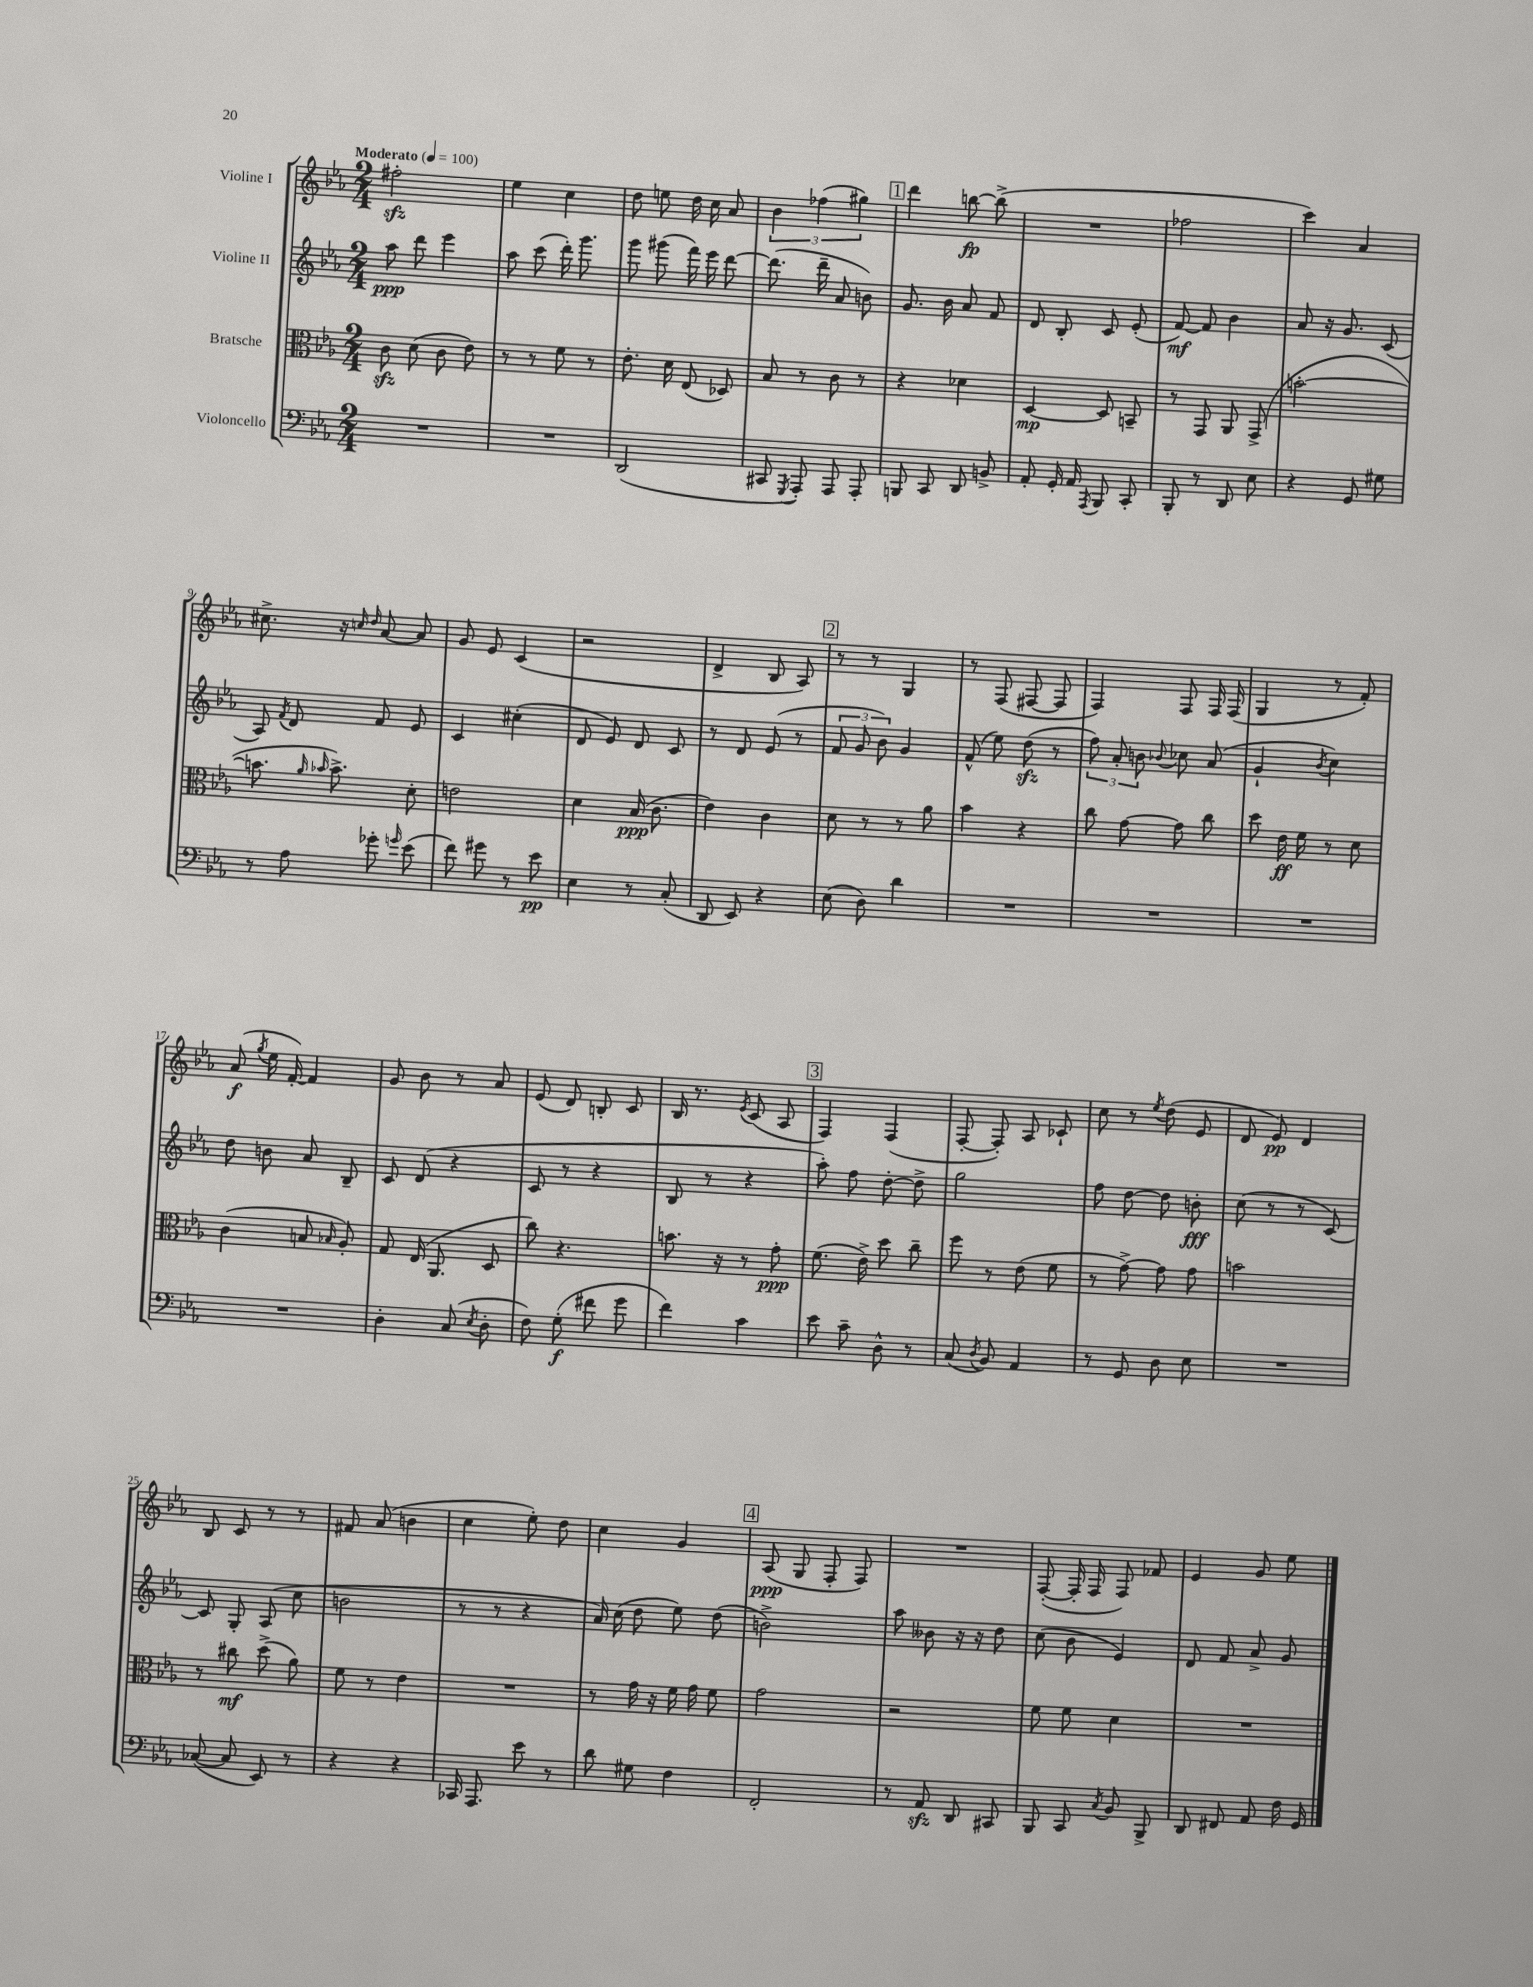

**kern	**kern	**kern	**kern
*staff4	*staff3	*staff2	*staff1
*clefF4	*clefC3	*clefG2	*clefG2
*k[b-e-a-]	*k[b-e-a-]	*k[b-e-a-]	*k[b-e-a-]
*M2/4	*M2/4	*M2/4	*M2/4
*MM100	*MM100	*MM100	*MM100
2r	8c	8aa-	2ff#'
.	(8d	8ddd	.
.	8c	4eee-	.
.	8e-)	.	.
=	=	=	=
2r	8r	8aa-	4ee-
.	8r	(8ccc	.
.	8f	16ddd')	4cc
.	.	8.ggg	.
.	8r	.	.
=	=	=	=
(2DD	8.e-'	8ggg	8dd
.	.	(8ggg#	8ee
.	16d	.	.
.	(8E-	16fff)	16dd
.	.	16eee-	16cc
.	8D-)	[8ddd	8a-
=	=	=	=
8CC#	8B-	(8.ddd]	6b-
8qGGG	.	.	.
8AAA-')	8r	.	.
.	.	.	(6ff-
.	.	16ddd~	.
8AAA-	8c	8a-	.
.	.	.	6gg#)
8AAA-'	8r	8b)	.
=	=	=	=
8BBB	4r	8.g	4ddd
8CC	.	.	.
.	.	16b-	.
8DD	4d-	8a-	[8bb
8BB^	.	8f	(8bb^]
=	=	=	=
8AA-'	[4D	8d	2r
16GG'	.	8B-'	.
16AA-	.	.	.
8qAAA-	.	.	.
8BBB-	8D]	8c	.
8CC'	8BB~	(8e-'	.
=	=	=	=
8BBB-'	8r	[8f)	2ff-
8r	8GG	8f]	.
8DD	8AA-	4b-	.
8E-	(8GG^	.	.
=	=	=	=
4r	[2b'	8a-	4ccc)
.	.	16r	.
.	.	8.g	.
8GG	.	.	4a-
8G#	.	(8c	.
=	=	=	=
8r	8.b]	8A-)	8.cc#^
.	.	8qf	.
8A-	.	8d	.
.	16qqa-	.	.
.	16qqb-	.	.
.	8.b-^)	.	16r
.	.	.	16qqcc
.	.	.	16qqdd
8g-'	.	8f	[8a-
16qqg	.	.	.
(8e-	8d'	8e-	8a-]
=	=	=	=
8f)	2e	4c	8g
8g#	.	.	8e-
8r	.	(4cc#'	(4c
8e-	.	.	.
=	=	=	=
4E-	4d	8d	2r
.	.	8e-)	.
8r	(16B-	8d	.
.	8.c	.	.
(8C'	.	8c	.
=	=	=	=
8DD	4e-)	8r	4d^
8EE-)	.	8d	.
4r	4c	(8e-	8B-
.	.	8r	8A-)
=	=	=	=
(8E-	8d	12f	8r
.	.	12g	.
8D)	8r	.	8r
.	.	12b-)	.
4d	8r	4g	4G
.	8a-	.	.
=	=	=	=
2r	4b-	(8f^^	8r
.	.	8ee-)	(8F
.	4r	(8dd	[8F#
.	.	8r	8F#]
=	=	=	=
2r	8cc	12ff)	4F)
.	.	12a-'	.
.	[8g	.	.
.	.	12b	.
.	.	8qqb-	.
.	8g]	8cc-	8F
.	8cc	(8a-	16F
.	.	.	(16F
=	=	=	=
2r	8dd	4g`	4G
.	16e-	.	.
.	16f	.	.
.	.	8qb-	.
.	8r	4cc)	8r
.	8d	.	8f')
=	=	=	=
2r	(4c	8dd	(8a-
.	.	.	8qgg
.	.	8b	16ee-
.	.	.	[16f')
.	8B	8a-	4f]
.	16qqB-	.	.
.	8A-')	8B-~	.
=	=	=	=
4D'	8G	8c	8g
.	(16E-	(8d	8b-
.	8.AA-	.	.
(8C	.	4r	8r
8qE-	.	.	.
8D'	8D	.	8a-
=	=	=	=
8F)	8cc)	8c	(8e-
(8G'	4.r	8r	8d)
8f#	.	4r	8B'
8g	.	.	8c
=	=	=	=
4f)	8.b	8B-	16B-
.	.	.	8.r
.	.	8r	.
.	16r	.	.
.	.	.	8qe-
4c	8r	4r	(8c
.	8g'	.	8A-
=	=	=	=
8e-	(8.f	8aa-')	4F)
8c~	.	8ff	.
.	16e-^)	.	.
8D^^	8dd	[8dd'	(4F
8r	8cc~	8dd^]	.
=	=	=	=
(8C	8ff	2gg	[8F'
8qD	.	.	.
8BB-)	8r	.	8F'])
4AA-	(8e-	.	8A-
.	8f	.	8c-`
=	=	=	=
8r	8r	8ff	8cc
8GG	[8g^)	[8dd	8r
.	.	.	8qee-
8D	8g]	8dd]	(8dd
8E-	8g	8b'	8e-
=	=	=	=
2r	2b	(8cc	8d
.	.	8r	8e-)
.	.	8r	4d
.	.	[8c)	.
=	=	=	=
([8C-	8r	8c]	8B-
8C-]	8cc#	8G'	8c
8EE-)	(8dd^	(8A-	8r
8r	8a-)	8cc	8r
=	=	=	=
4r	8f	2b	8f#
.	8r	.	(8a-
4r	4e-	.	4b
=	=	=	=
16CC-	2r	8r	4cc
8.AAA-	.	.	.
.	.	8r	.
8e-	.	4r	8ee-')
8r	.	.	8dd
=	=	=	=
8d	8r	16a-)	4cc
.	.	(16cc	.
8G#	16g	8dd	.
.	16r	.	.
4F	16f	8ee-)	4g
.	16g	.	.
.	8f	(8dd	.
=	=	=	=
2FF'	2g	2b^)	(8A-
.	.	.	8G
.	.	.	8F'
.	.	.	8F)
=	=	=	=
8r	2r	8aa-	2r
8AA-	.	8b--	.
8DD	.	16r	.
.	.	16r	.
8CC#	.	8dd	.
=	=	=	=
8BBB-	8f	(8cc	([8F'
8CC	8f	8b-	16F']
.	.	.	16F
8qC	.	.	.
8BB-	4d	4e-)	8F)
8BBB-^	.	.	8f-
=	=	=	=
8DD	2r	8d	4e-
8FF#	.	8f	.
8AA-	.	8a-^	8g
16F	.	8g	8ee-
16GG	.	.	.
==	==	==	==
*-	*-	*-	*-
